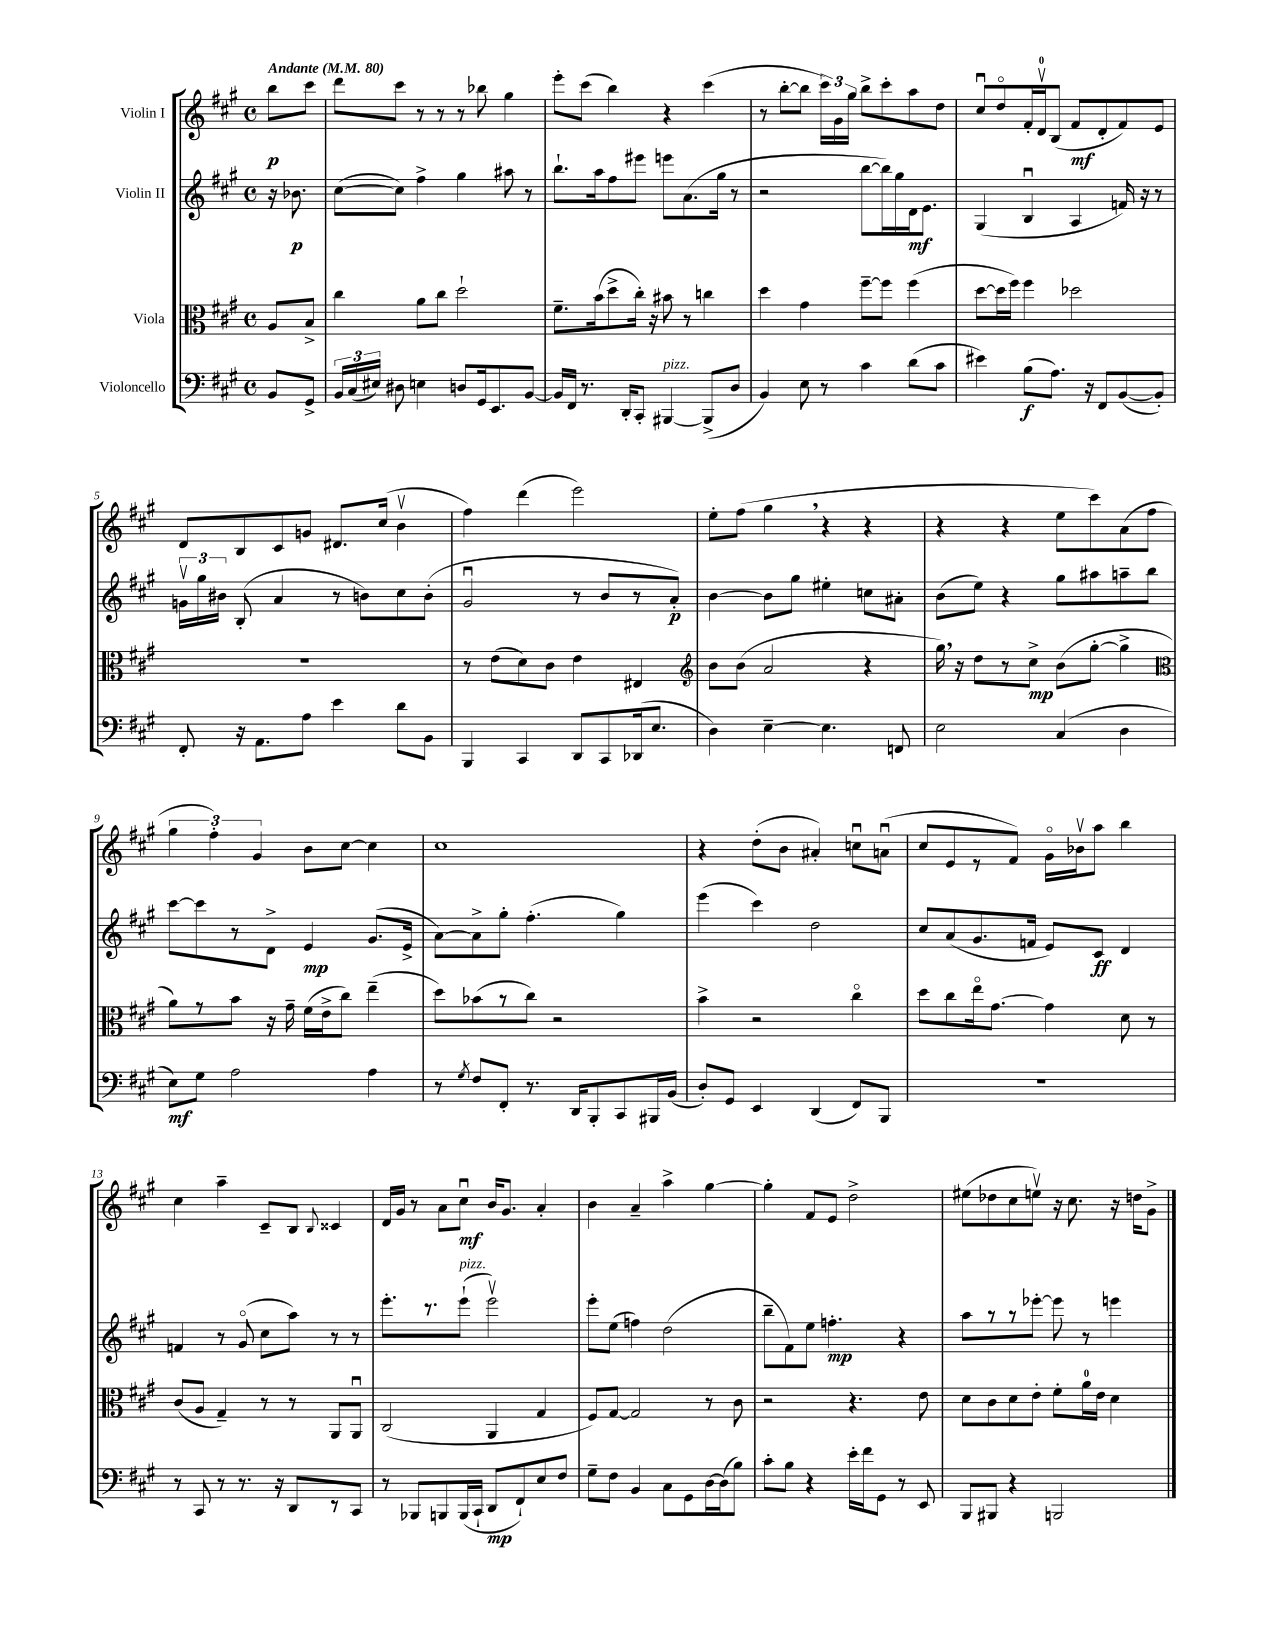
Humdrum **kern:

**kern	**kern	**kern	**kern
*staff4	*staff3	*staff2	*staff1
*clefF4	*clefC3	*clefG2	*clefG2
*k[f#c#g#]	*k[f#c#g#]	*k[f#c#g#]	*k[f#c#g#]
*M4/4	*M4/4	*M4/4	*M4/4
*met(c)	*met(c)	*met(c)	*met(c)
*MM80	*MM80	*MM80	*MM80
8BB/L	8A/L	16r	8bb\L
.	.	8.b-\	.
8GG#^/J	8B^/J	.	8ccc#\J
=	=	=	=
24BB/LL	4cc#\	([8cc#\L	8ddd\L
(24C#/	.	.	.
24E#/JJ)	.	.	.
8D#\	.	8cc#\]J)	8ccc#\J
4E\	8a\L	4ff#^\	8r
.	8cc#\J	.	8r
8D/L	2dd`\	4gg#\	8r
16GG#/k	.	.	8bb-\
8.EE/	.	.	.
.	.	8aa#\	4gg#\
[8BB/J	.	8r	.
=	=	=	=
16BB/]LL	8.f#~\L	8.bb`\L	8eee'\L
16FF#/JJ	.	.	.
8.r	.	.	(8ccc#\J
.	(16b\k	16aa\k	.
.	8dd^\	8ff#\	4bb\)
16DD'/LK	.	.	.
8CC#'/J	16cc#'\Jk)	8eee#\J	.
.	16r	.	.
[4BBB#/	8b#\	8eee\L	4r
.	8r	(8.a\	.
(8BBB#^/]L	4cc\	.	(4ccc#\
.	.	16gg#\Jk	.
8D/J	.	8r	.
=	=	=	=
4BB/)	4dd\	2r	8r
.	.	.	[8bb'\L
8E\	4g#\	.	8bb\]J
8r	.	.	24ccc#\LL)
.	.	.	24g#\
.	.	.	24gg#\JJ
4c#\	[8ff#~\L	[8bb\L	8bb^\L
.	8ff#\]J	16bb\]L)	8ccc#'\
.	.	16gg#\	.
(8d\L	(4ff#\	16d\J	8aa\
.	.	8.e\J	.
8c#\J	.	.	8dd\J
=	=	=	=
4e#\)	[8dd\L	(4G#/	8cc#u/L
.	16dd\]L	.	8ddo/
.	16ff#\JJ)	.	.
(8B\L	4ff#\	4Bu/	16f#'/L
.	.	.	16dv/J
8.A\J)	.	.	(8B/J
.	2dd-\	4A/	8f#/L
16r	.	.	.
8FF#/L	.	.	8d'/
([8BB/	.	16f/)	8f#/)
.	.	16r	.
8BB'/]J)	.	8r	8e/J
=	=	=	=
8FF#'/	1r	24gv\LL	8d/L
.	.	24gg#\	.
.	.	24b#\JJ	.
16r	.	(8B'/	8B/
8.AA\L	.	.	.
.	.	4a/	8c#/
8A\J	.	.	8g/J
4e\	.	8r	8.d#/L
.	.	8b\L)	.
.	.	.	(16cc#/Jk
8d\L	.	8cc#\	4bv\
8BB\J	.	(8b'\J	.
=	=	=	=
4BBB/	8r	2g#u/	4ff#\)
.	(8e\L	.	.
4CC#/	8d\)	.	(4ddd\
.	8c#\J	.	.
8DD/L	4e\	8r	2eee\)
8CC#/	.	8b/L	.
(16DD-/k	4E#/	8r	.
8.E/J	.	.	.
.	.	8a'/J)	.
=	=	=	=
*	*clefG2	*	*
4D\)	8b\L	[4b\	8ee'\L
.	(8b\J	.	(8ff#\J
[4E~\	2a/	8b\]L	4gg#\
.	.	8gg#\J	.
4.E\]	.	4ee#'\	4r
.	4r	8cc\L	4r
8FF/	.	8a#'\J	.
=	=	=	=
2E\	16gg#\)	(8b\L	4r
.	16r	.	.
.	8dd\L	8ee\J)	.
.	8r	4r	4r
.	8cc#^\J	.	.
(4C#/	(8b\L	8gg#\L	8ee\L
.	[8gg#'\J	8aa#\	8ccc#\)
4D\	4gg#^\]	8aa~\	(8a\
.	.	8bb\J	8ff#\J
=	=	=	=
*	*clefC3	*	*
8E\L)	8a\L)	[8ccc#\L	6gg#\
8G#\J	8r	8ccc#\]	.
.	.	.	6ff#'\)
2A\	8b\J	8r	.
.	.	.	6g#/
.	16r	8d^\J	.
.	16g#~\	.	.
.	(16f#\LL	4e/	8b\L
.	16e^\J	.	.
.	8cc#\J)	.	[8cc#\J
4A\	(4ee~\	(8.g#/L	4cc#\]
.	.	16e^/Jk	.
=	=	=	=
8r	8dd\L)	[8a\L)	1cc#
8qG#/	.	.	.
8F#/L	(8b-\	8a^\]	.
8FF#'/J	8r	8gg#'\J	.
8.r	8cc#\J)	(4.ff#'\	.
.	2r	.	.
16DD/LK	.	.	.
8BBB'/	.	.	.
8CC#/	.	4gg#\)	.
16BBB#/L	.	.	.
(16BB/JJ	.	.	.
=	=	=	=
8D'/L)	4b^\	(4eee\	4r
8GG#/J	.	.	.
4EE/	2r	4ccc#\)	(8dd'\L
.	.	.	8b\J
(4DD/	.	2dd\	4a#'/)
8FF#/L)	4cc#o\	.	8ccu\L
8BBB/J	.	.	(8au\J
=	=	=	=
1r	8dd\L	8cc#/L	8cc#/L
.	8cc#\	(8a/	8e/
.	16eeo\k	8.g#/	8r
.	[8.g#\J	.	.
.	.	.	8f#/J)
.	.	16f/Jk	.
.	4g#\]	8e/L)	16g#o\LL
.	.	.	16b-v\J
.	.	8c#/J	8aa\J
.	8d\	4d/	4bb\
.	8r	.	.
=	=	=	=
8r	(8c#/L	4f/	4cc#\
8CC#/	8A/J	.	.
8r	4G#~/)	8r	4aa~\
8.r	.	(8g#o/	.
.	8r	8cc#\L	8c#~/L
16r	.	.	.
8DD/L	8r	8aa\J)	8B/J
.	.	.	8qqB/
8r	8AA/L	8r	4c##/
8CC#/J	8AAu/J	8r	.
=	=	=	=
8r	(2C#/	8.eee'\L	16d/LL
.	.	.	16g#/JJ
8BBB-/L	.	.	8r
.	.	8.r	.
8BBB/	.	.	8a\L
(16BBB/L	.	(8eee`\J	8cc#u\J
16CC#`/JJ	.	.	.
8DD/L	4AA/	2eeev\)	16b/LK
.	.	.	8.g#/J
8FF#`/)	.	.	.
8E/	4G#/	.	4a'/
8F#/J	.	.	.
=	=	=	=
8G#~\L	8F#/L)	8eee'\L	4b\
8F#\J	[8G#/J	(8ee\J	.
4BB/	2G#/]	4ff\)	4a~/
8C#\L	.	(2dd\	4aa^\
8GG#\	.	.	.
[16D\L	8r	.	[4gg#\
(16D\]J	.	.	.
8B\J)	8c#\	.	.
=	=	=	=
8c#'\L	2r	8bb~\L	4gg#'\]
8B\J	.	8f#\)	.
4r	.	8ee\J	8f#/L
.	.	4.ff'\	8e/J
16e'\LL	4.r	.	2dd^\
16f#\J	.	.	.
8GG#\J	.	.	.
8r	.	4r	.
8EE/	8e\	.	.
=	=	=	=
8BBB/L	8d\L	8aa\L	(8ee#\L
8BBB#/J	8c#\	8r	8dd-\
4r	8d\	8r	8cc#\
.	8e'\J	[8eee-'\J	8eev\J)
2BBB/	8f#'\L	8eee-\]	16r
.	.	.	8.cc#\
.	16a\L	8r	.
.	16e\JJ	.	.
.	4d\	4eee\	16r
.	.	.	16dd\LK
.	.	.	8g#^\J
==	==	==	==
*-	*-	*-	*-
